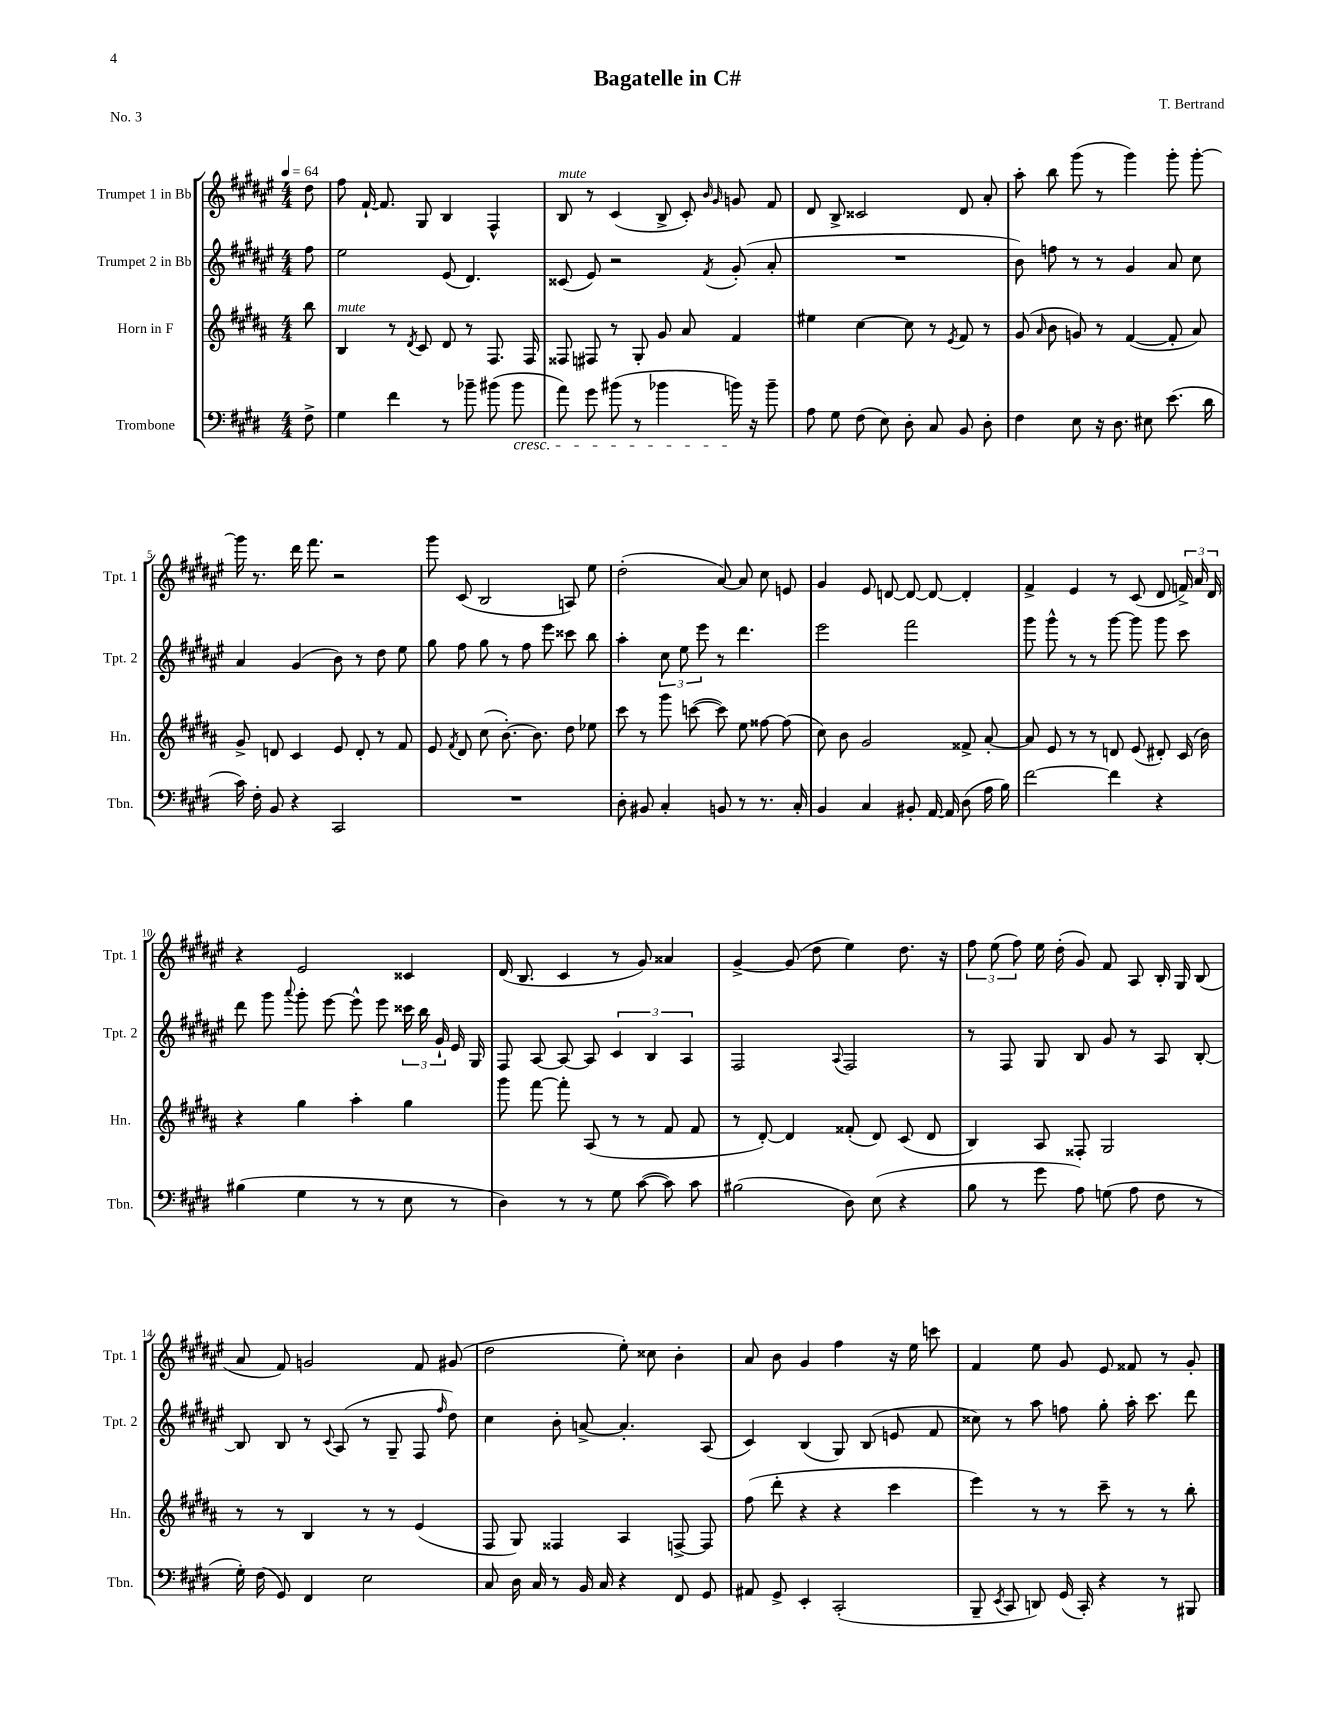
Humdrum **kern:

**kern	**kern	**kern	**kern
*part4	*part3	*part2	*part1
*staff4	*staff3	*staff2	*staff1
*I"Trombone	*I"Horn in F	*I"Trumpet 2 in Bb	*I"Trumpet 1 in Bb
*I'Tbn.	*I'Hn.	*I'Tpt. 2	*I'Tpt. 1
*clefF4	*clefG2	*clefG2	*clefG2
*k[f#c#g#d#]	*k[f#c#g#d#a#]	*k[f#c#g#d#a#e#]	*k[f#c#g#d#a#e#]
*M4/4	*M4/4	*M4/4	*M4/4
*MM64	*MM64	*MM64	*MM64
=	=	=	=
8F#^\	8bb\	8ff#\	8dd#\
=1	=1	=1	=1
!	!LO:TX:a:i:t=mute	!	!
4G#\	4B/	2ee#\	8ff#\
.	.	.	[16f#`/
.	.	.	8.f#/]
4f#\	8r	.	.
.	8qd#/	.	.
.	8c#/	.	8G#/
8r	8d#/	(8e#/	4B/
8b-X~\	8r	4.d#/)	.
(8b#X\	8.F#/	.	4F#^^/
!LO:TX:b:i:t=cresc.	!	!	!
8b#\	.	.	.
.	16F#/	.	.
=2	=2	=2	=2
!	!	!	!LO:TX:a:i:t=mute
8a\)	8F##X/	(8c##X/	8B/
8g#\	8F#X/	8e#/)	8r
(8b#X\	8r	2r	(4c#/
8r	8G#'/	.	.
4b-X\	8g#/	.	8B^/
.	8a#/	.	8c#'/)
.	.	.	16qqb/
.	.	8qf#/	16qqg#/
16bn\)	4f#/	(8g#'/	8gn/
16r	.	.	.
8b~\	.	8a#'/	8f#/
=3	=3	=3	=3
8A\	4ee#X\	1r	8d#/
8G#\	.	.	8B^/
(8F#\	[4cc#\	.	2c##X/
8E\)	.	.	.
8D#'\	8cc#\]	.	.
8C#/	8r	.	.
.	8qe/	.	.
8BB/	8f#/	.	8d#/
8D#'\	8r	.	8a#'/
=4	=4	=4	=4
4F#\	(8g#/	8b\)	8aa#'\
.	16qqa#/	.	.
.	8b\	8ffn\	8bb\
8E\	8gn/)	8r	(8ggg#\
16r	8r	8r	8r
8.D#\	.	.	.
.	([4f#/	4g#/	4ggg#\)
8E#X\	.	.	.
(8.e\	8f#'/]	8a#/	8ggg#'\
.	8a#/)	8cc#\	[8ggg#'\
16d#\	.	.	.
!!LO:LB:g=z
=5	=5	=5	=5
16c#\)	8g#^/	4a#/	16ggg#\]
16F#'\	.	.	8.r
8BB/	8dn/	.	.
4r	4c#/	(4g#/	16ddd#\
.	.	.	8.fff#\
2CC#/	8e/	8b\)	2r
.	8d'/	8r	.
.	8r	8dd#\	.
.	8f#/	8ee#\	.
=6	=6	=6	=6
1r	8e/	8gg#\	8ggg#\
.	8qf#/	.	.
.	8d#/	8ff#\	(8c#/
.	(8cc#\	8gg#\	2B/
.	[8.b'\)	8r	.
.	.	8ff#\	.
.	8.b\]	.	.
.	.	8eee#\	.
.	8dd#\	8ccc##X\	8An/)
.	8ee-X\	8bb\	8ee#\
=7	=7	=7	=7
8D#'\	8ccc#\	4aa#'\	(2dd#'\
8BB#X/	8r	.	.
4C#'/	8ggg#\	12cc#\	.
.	.	12ee#\	.
.	([8cccn\	.	.
.	.	12eee#\	.
8BBn/	8ccc\])	8r	[8a#/)
8r	8ee\	4.ddd#\	8a#/]
8.r	[8ff##X\	.	8cc#\
.	(8ff##\]	.	8en/
16C#'/	.	.	.
=8	=8	=8	=8
4BB/	8cc#\)	2eee#\	4g#/
.	8b\	.	.
4C#/	2g#/	.	8e#/
.	.	.	[8dn/
8BB#X'/	.	2fff#\	8d/_
[16AA/	.	.	8d/_
16AA/]	.	.	.
(8D#\	8f##X^/	.	4d'/]
16A\	[8a#'/	.	.
16B\)	.	.	.
=9	=9	=9	=9
[2f#\	8a#/]	8ggg#\	4f#^/
.	8e/	8ggg#^^\	.
.	8r	8r	4e#/
.	8r	8r	.
4f#\]	8dn/	[8ggg#\	8r
.	(8e/	8ggg#\]	(8c#/
4r	8d#X'/)	8ggg#\	8d#/
.	(16c#/	8ccc#\	24fn^/)
.	.	.	24a#/
.	16b\)	.	.
.	.	.	24d#/
!!LO:LB:g=z
=10	=10	=10	=10
(4B#X\	4r	8ddd#\	4r
.	.	8ggg#\	.
.	.	8qqaaa#/	.
4G#\	4gg#\	8ggg#'\	2e#/
.	.	[8eee#\	.
8r	4aa#'\	8eee#^^\]	.
8r	.	8eee#\	.
8E\	4gg#\	24ccc##X\	4c##X/
.	.	24bb\	.
.	.	24g#`/	.
8r	.	16e#/	.
.	.	16G#/	.
=11	=11	=11	=11
4D#\)	8ggg#\	8F#/	(16d#/
.	.	.	8.B/
.	[8fff#\	[8A#/	.
8r	8fff#'\]	8A#/_	4c#/
8r	(8A#/	8A#/]	.
8G#\	8r	6c#/	8r
([8c#\	8r	.	8g#/)
.	.	6B/	.
8c#\])	8f#/	.	4a##X/
.	.	6A#/	.
8c#\	8f#/	.	.
=12	=12	=12	=12
(2B#X\	8r	2F#/	[4g#^/
.	[8d#'/)	.	.
.	4d#/]	.	(8g#/]
.	.	.	8dd#\
.	.	8qqA#/	.
8D#\)	(8f##X'/	2F#/	4ee#\)
(8E\	8d#/)	.	.
4r	(8c#/	.	8.dd#\
.	8d#/	.	.
.	.	.	16r
=13	=13	=13	=13
8B\	4B/)	8r	12ff#\
.	.	.	(12ee#\
8r	.	8F#/	.
.	.	.	12ff#\)
8g#\	8A#/	8G#/	16ee#\
.	.	.	(16dd#'\
8A\)	8F##X'/	8B/	8g#/)
(8Gn\	2G#/	8g#/	8f#/
8A\	.	8r	8A#/
8F#\	.	8A#/	16B'/
.	.	.	16G#/
8r	.	[8B'/	(8B/
!!LO:LB:g=z
=14	=14	=14	=14
16G#'\)	8r	8B/]	8a#/
(16F#\	.	.	.
8GG#/)	8r	8B/	8f#/)
4FF#/	4B/	8r	2gn/
.	.	8qqc#/	.
.	.	(8A#/	.
2E\	8r	8r	.
.	8r	8G#~/	.
.	(4e/	8F#/	8f#/
.	.	16qqff#/	.
.	.	8dd#\)	(8g#X/
=15	=15	=15	=15
8C#/	8F#/	4cc#\	2dd#\
16D#\	8G#/)	.	.
16C#/	.	.	.
8r	4F##X/	8b'\	.
16BB/	.	[8an^/	.
16C#/	.	.	.
4r	4A#/	4.a'/]	8ee#'\)
.	.	.	8cc##X\
8FF#/	[8Fn^/	.	4b'\
8GG#/	8F/]	(8A#/	.
=16	=16	=16	=16
8AA#X/	(8ff#\	4c#/)	8a#/
8GG#^/	8ddd#'\	.	8b\
4EE'/	4r	(4B/	4g#/
(2CC#'/	4r	8G#/)	4ff#\
.	.	(8B/	.
.	4ccc#\	8en/	16r
.	.	.	16ee#\
.	.	8f#/	8cccn\
=17	=17	=17	=17
8BBB~/	4eee\)	8cc##X\)	4f#/
8qEE/	.	.	.
8CC#/	.	8r	.
8DDn/)	8r	8aa#\	8ee#\
(16GG#/	8r	8ffn\	8g#/
16CC#'/)	.	.	.
4r	8ccc#~\	8gg#'\	8e#/
.	8r	16aa#'\	8f##X/
.	.	8.ccc#\	.
8r	8r	.	8r
8BBB#X/	8bb'\	8ddd#\	8g#'/
==	==	==	==
*-	*-	*-	*-
